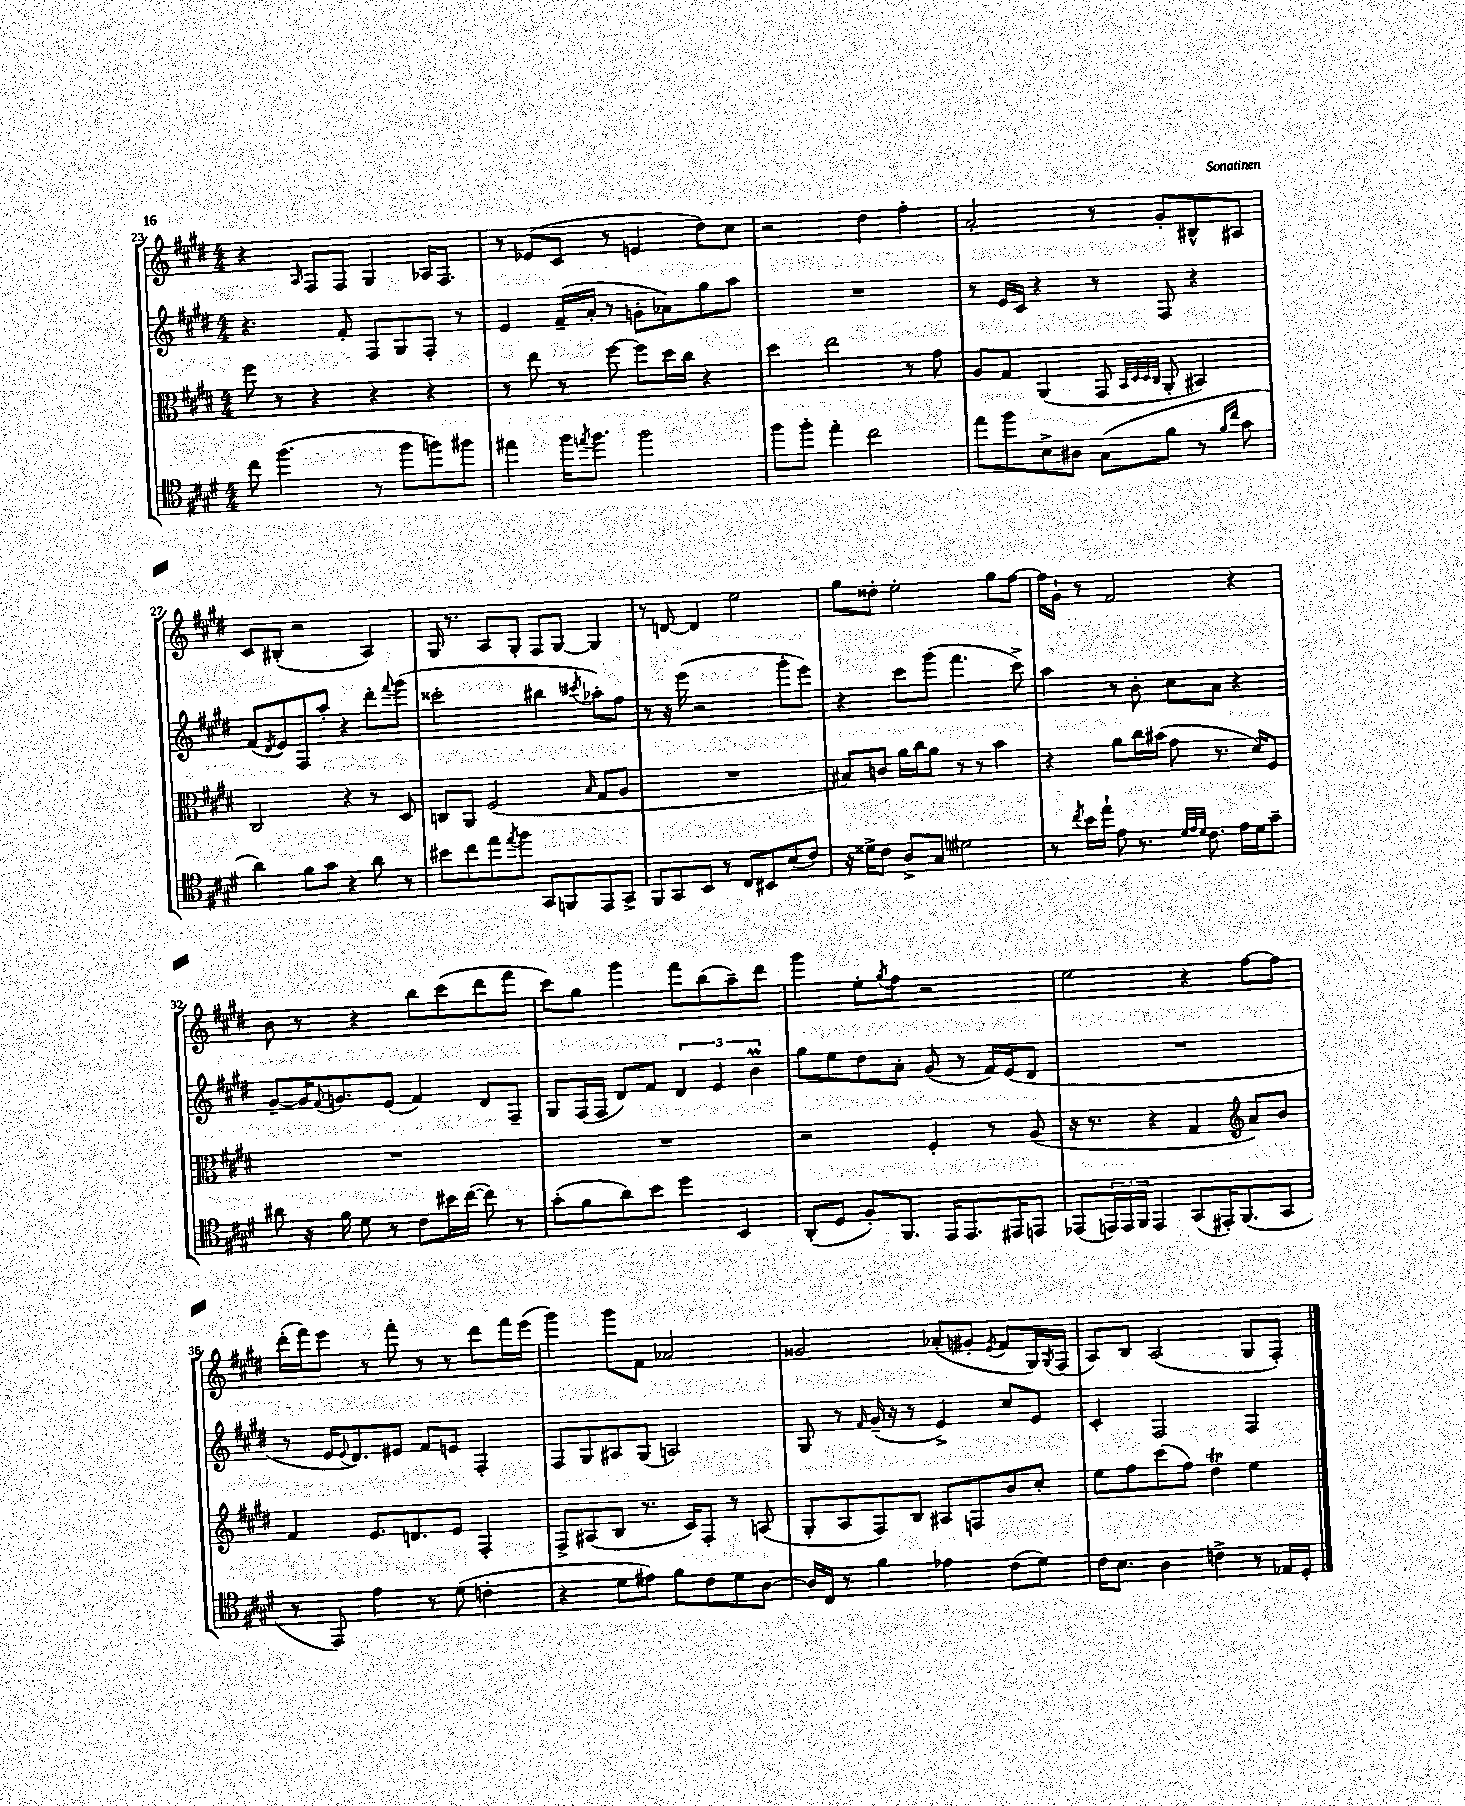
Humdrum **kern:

**kern	**kern	**kern	**kern
*staff4	*staff3	*staff2	*staff1
*clefC4	*clefC3	*clefG2	*clefG2
*k[f#c#g#d#]	*k[f#c#g#d#]	*k[f#c#g#d#]	*k[f#c#g#d#]
*M4/4	*M4/4	*M4/4	*M4/4
8cc#\	8ff#\	4.r	4r
(4.ff#\	8r	.	.
.	.	.	16qqA/
.	4r	.	8F#/L
.	.	8f#'/	8F#/J
8r	4r	8F#/L	4G#/
8ff#\L	.	8G#/	.
8ff\)	4r	8F#'/J	16A-/LK
.	.	.	8.F#/J
8ff#\J	.	8r	.
=	=	=	=
4ee#\	8r	4e/	8r
.	8ee\	.	(8e-/L
16ff#\LK	8r	(16f#~/LL	8c#/J
8qee/	.	.	.
8.ff#\J	.	16a'/JJ	.
.	[8ff#\	8r	8r
2ff#\	8ff#\]L	8g'\L	4e/
.	16dd#\L	8a-\)	.
.	16cc#\JJ	.	.
.	4r	8gg#\	8dd#\L)
.	.	8aa\J	8cc#\J
=	=	=	=
8ff#\L	4dd#\	1r	2r
8ff#'\J	.	.	.
4ee'\	2ee\	.	.
2cc#\	.	.	4dd#\
.	8r	.	4ff#'\
.	8g#\	.	.
=	=	=	=
8ee\L	8A/L	8r	2a'/
8ff#\	8G#/J	16e/LL	.
.	.	16c#/JJ	.
8B^\	(4AA/	4r	.
8A#\J	.	.	.
(8G#\L	8GG#/	8r	8r
.	32qqBB/LLL	.	.
.	32qqD#/	.	.
.	32qqD#/	.	.
.	32qqC#/JJJ	.	.
8f#\J	8AA'/	8F#/	8g#'/L
8r	4BB#/)	4r	8B#^^/
16qqf#/LL	.	.	.
16qqcc#/JJ	.	.	.
8g#\	.	.	8A#/J
=	=	=	=
4a\)	2C#/	(8f#/L	8c#/L
.	.	8qd#/	.
.	.	8e/)	(8B#'/J
8f#\L	.	8F#/	2r
8g#\J	.	8aa'/J	.
4r	4r	4r	.
8a\	8r	8ddd#'\L	4A/)
.	.	8qqfff#/	.
8r	8D#/	(8ggg#\J	.
=	=	=	=
8b#\L	8C/L	2ccc##'\	16G#/
.	.	.	8.r
8cc#\	8AA/J	.	.
8ee\	(2F#/	.	8A/L
8qee/	.	.	.
8ff#\J	.	.	8G#'/J
8GG#/L	.	4bb#\	8F#/L
8FF/	.	.	[8G#/J
.	16qqB/	8qccc#/	.
8EE/	8G#/L	8aa-'\L)	4G#/]
8GG#^/J	8A/J	8ff#\J	.
=	=	=	=
8FF#/L	1r	8r	8r
8GG#/	.	16r	[8d/
.	.	(16eee\	.
8BB/J	.	2r	4d/]
8r	.	.	.
8C#/L	.	.	2ee\
8BB#/	.	.	.
(8B/	.	8ggg#'\L	.
8c#/J)	.	8eee\J)	.
=	=	=	=
16r	8B#/L)	4r	8gg#\L
16d##^\LK	.	.	.
8c#\J	8c/J	.	8dd##'\J
8A^/L	16a\LL	8ccc#\L	2ee'\
.	16cc#\J	.	.
8G#/J	8a\J	(8ggg#\J	.
2d#\	8r	4.fff#\	.
.	8r	.	.
.	4b\	.	8gg#\L
.	.	8ccc#^\)	[8ff#\J
=	=	=	=
8r	4r	4aa\	16ff#\]LL
.	.	.	16g#`\JJ
8qcc#/	.	.	.
16b\LL	.	.	8r
16ee`\JJ	.	.	.
8e\	8a\L	8r	2f#/
8.r	16cc#\L	8b'\	.
.	(16b#\JJ	.	.
.	8g#\	8cc#\L	.
32qqd#/LLL	.	.	.
32qqe/	.	.	.
32qqd#/JJJ	.	.	.
8.c#\	.	.	.
.	8.r	8a\J	.
16e\LL	.	4r	4r
16d#\J	16d#/LK)	.	.
8g#~\J	8F#/J	.	.
=	=	=	=
8a#\	1r	[8g#~/L	8b\
16r	.	16g#/]K	8r
.	.	8qqf#/	.
16f#\	.	8.g/	.
8d#\	.	.	4r
8r	.	(8e/J	.
8c#\L	.	4f#/)	8bb\L
16b#\L	.	.	(8ccc#\
([16cc#\JJ	.	.	.
8cc#\])	.	8d#/L	8ddd#\
8r	.	8F#~/J	8fff#\J
=	=	=	=
(8g#'\L	1r	8G#/L	8ccc#\L)
8f#\	.	(16F#/L	8gg#\J
.	.	16F#/JJ	.
8a\)	.	8d#/L)	4ggg#\
8b\J	.	8f#/J	.
4dd#\	.	6d#/	8fff#\L
.	.	.	(8bb\
.	.	6e/	.
4BB/	.	.	8aa~\)
.	.	6b\	.
.	.	.	8ddd#\J
=	=	=	=
(8AA'/L	2r	8gg#\L	4ggg#\
8D#/J	.	8ee\	.
8F#'/L)	.	8dd#\	8ee'\L
.	.	.	8qgg#/
8.FF#/J	.	8a'\J	8ff#\J
.	4F#'/	(8g#/	2r
16EE/LK	.	.	.
8.EE/	.	8r	.
.	8r	16f#/LL)	.
16EE#/K	.	(16e/J	.
8EE/J	(8A/	8d#/J	.
=	=	=	=
(8EE-/L	16r	1r	2ee\
.	8.r	.	.
24EE/L)	.	.	.
24EE/	.	.	.
24FF#/JJ	.	.	.
4EE/	4r	.	.
(8GG#/L	4G#/	.	4r
16EE#'/K)	.	.	.
(8.FF#/	.	.	.
*	*clefG2	*	*
.	8a/L)	.	[8ff#\L
8GG#/J	8b/J	.	8ff#\]J
=	=	=	=
8r	4f#/	8r	(16ddd#'\LL
.	.	.	16fff#\J)
8EE/)	.	16e/LK	8eee\J
.	.	8qqe/	.
.	.	8.d#/)	.
4e\	8.e/L	.	8r
.	.	8e#/J	8fff#'\
.	8.d/	.	.
8r	.	8f#/L	8r
(8d#\	8e/J	8e/J	8r
4c'\	4F#'/	4F#'/	8ddd#\L
.	.	.	16fff#\L
.	.	.	(16eee\JJ
=	=	=	=
4r	8F#^/L	8F#/L	4ggg#\)
.	(8A#/	8G#/	.
8d#\L	8B/J	8A#/	8ggg#\L
8e#\J)	8.r	(8G#/J	8f#\J
8f#\L	.	2A/)	2a-/
.	16c#/LK)	.	.
8c#\	8F#'/J	.	.
8d#\	8r	.	.
[8A\J	(8A/	.	.
=	=	=	=
16A/]LL	8G#'/L	8G#/	2g##/
16C#/JJ	.	.	.
8r	8A/	8r	.
.	.	16qqf#/	.
4f#\	8F#/)	(16g#~/	.
.	.	16r	.
.	8B/J	8r	.
4e-\	8A#/L	4e^/)	(8a-'/L
.	8F/	.	8g#'/J
.	.	.	8qe/
(8c#\L	8b/	8cc#/L	8f#/L
8d#\J)	8cc#'/J	8e/J	16G#/L)
.	.	.	8qG#/
.	.	.	(16F#/JJ
=	=	=	=
16c#\LK	8ee\L	4c#'/	8A/L)
8.B\J	.	.	.
.	8ff#\	.	8B/J
4A\	(8ccc#\	2F#/	(2A/
.	8ff#\J)	.	.
4c^\	4dd#\	.	.
8r	4ee\	4F#/	8G#/L
16E-/LL	.	.	8F#'/J)
16D#'/JJ	.	.	.
==	==	==	==
*-	*-	*-	*-
